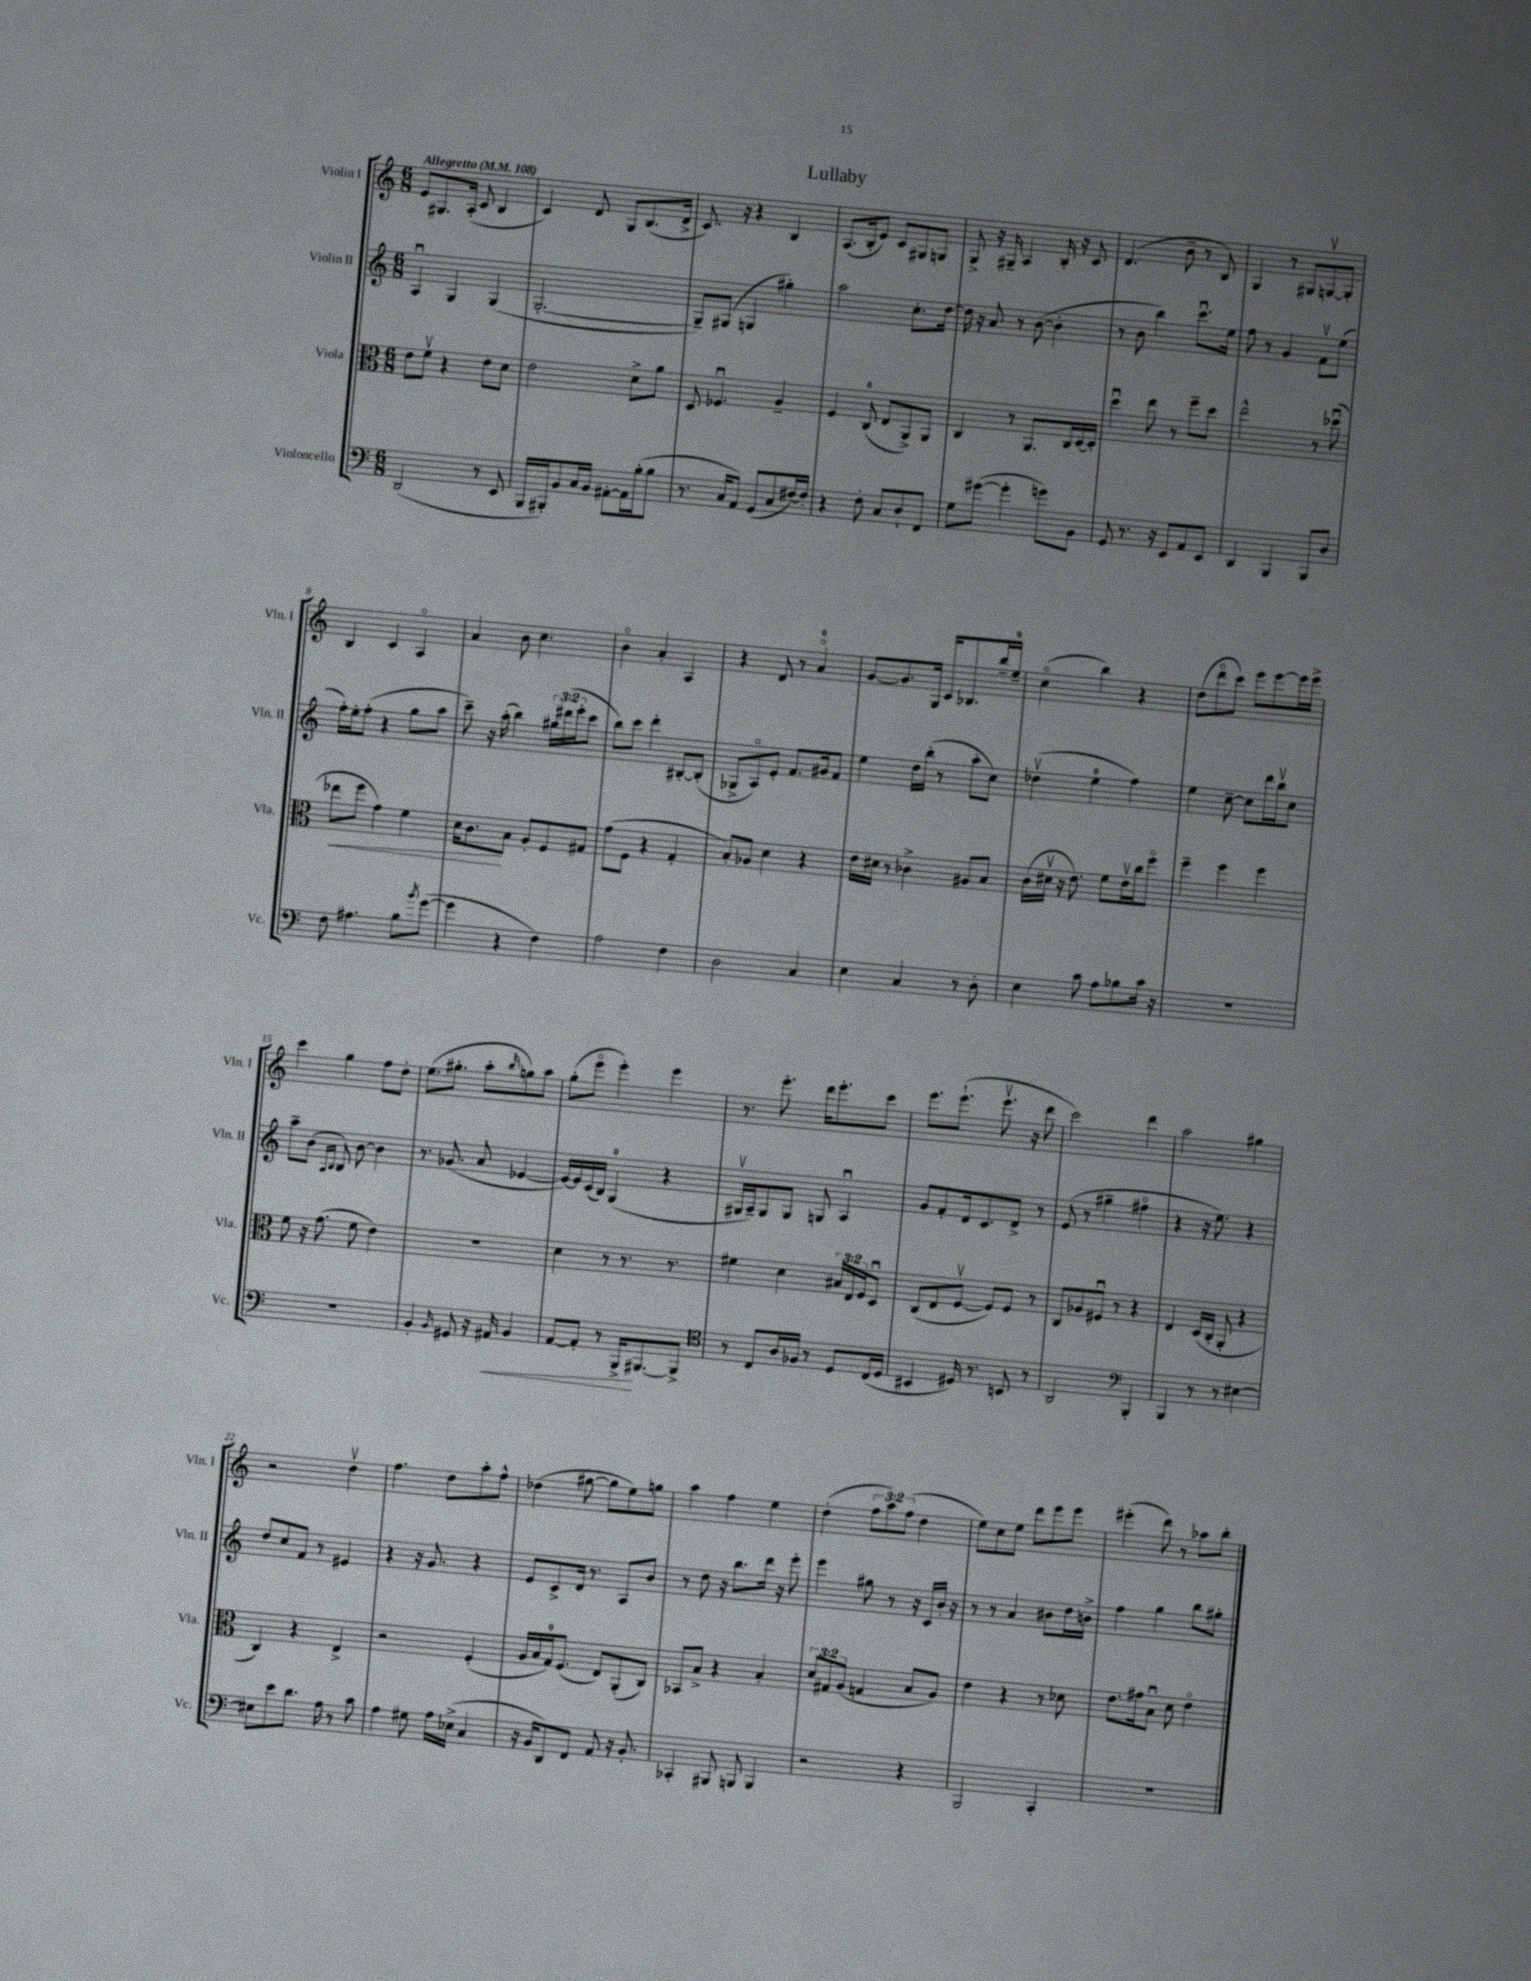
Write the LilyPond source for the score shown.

\header { title = "Lullaby" }
<<
\new StaffGroup <<
\new Staff = "s0" \with { instrumentName = "Violin I" shortInstrumentName = "Vln. I" } {
    \clef treble \key c \major \numericTimeSignature \time 6/8 \override Staff.TupletNumber.text = #tuplet-number::calc-fraction-text \tempo "Allegretto" 4 = 108
    e'8 gis8. a16-.( c'8 b4 |
    c'4) d'8 g8 b8.( d'16-> |
    c'8.) r16 r4 b4 |
    a8.( b16-. e'8) c'8 gis8 g8 |
    g8-> r16 gis16-- a4 b16-. r16 c'8 |
    d'4.( b'8-- r8 b8) |
    g4 r8 gis8 g8~\upbow g8-. |
    b4 c'4 a4\flageolet |
    a'4 b'8 c''4. |
    b'4\flageolet a'4-. a4 |
    r4 d'8 r8 a'4-0\flageolet |
    g'8~ g'8. g16 c'16 bes8. b''16-- e''16-0-- |
    c''4\flageolet( b''4) r4 |
    d''8( d'''8\flageolet c'''8) e'''8 e'''8~ e'''16 e'''16-> |
    c'''4 g''4 f''8 d''8-. |
    e''8.( gis''8.-. a''8-. \grace { b''16 } g''8) a''8 |
    g''8-.( e'''8\flageolet e'''4-.) e'''4 |
    r8. e'''8.-. d'''16 e'''8.-. c'''8 |
    e'''8. e'''8.-!( e'''8.\upbow r16 d'''8 |
    c'''2) d'''4 |
    a''2 gis''4 |
    r2 d''4\upbow |
    f''4. d''8 a''8-. f''8-^ |
    des''4( gis''8~ gis''8 e''8) g''8 |
    a''4 f''4 e''4 |
    d''4-.( \tuplet 3/2 { f''8 a''8) f''8( } d''4 |
    e''8) c''8 e''8 d'''8 e'''8 e'''8 |
    eis'''4-.( d'''8) r8 aes''8 b''8-. \bar "|." |
}
\new Staff = "s1" \with { instrumentName = "Violin II" shortInstrumentName = "Vln. II" } {
    \clef treble \key c \major \numericTimeSignature \time 6/8 \override Staff.TupletNumber.text = #tuplet-number::calc-fraction-text
    a4\downbow g4 g4( |
    g2.~-. |
    g8--) gis8( g4 gis''4-.) |
    a''2 c''8.-. d''16~ |
    d''16 r16 a'8 r8 b'8~( b'4-. |
    r8 b'8 b''4) c'''8.\downbow e''16 |
    f''8 r8 g'4 f'8\upbow e''8( |
    f''16-.) e''16-. f''8-.( r4 g''8 a''8 |
    c'''8--) r16 a''16-.( b''4) \tuplet 3/2 { gis''16 dis'''16( e'''16-. } c'''8 |
    b''8) c'''8 d'''4-. bis8~-. bis8-.( |
    ges8-> a8\flageolet) e'8-. f'8. gis'16 f'8 |
    e''4 d''16 b''16-.( r8 a''8-. c''8) |
    des''4\upbow( e''4-0 f''4) |
    e''4 c''8~-- c''8 d'''16 b''16\upbow c''8 |
    a''8-- b'8( \grace { a16 b16 } b8) b'8~ b'4 |
    r8. ges'8.( a'8 ees'4~ |
    ees'16~) ees'16 c'16( b16) g4-0( r4 |
    gis16\upbow a16--) gis8 gis8 g8 a4\downbow |
    g'8 f'8-. d'16 c'8. d'8-> r8 |
    e'8( r8 gis''4-- fis''4\flageolet |
    r4 r16 e''8.) r4 |
    d''8 c''8 f'8 r8 eis'4 |
    r4 r16 g'8. r4 |
    e'8 c'8-> d'16 r8. a8 b'8 |
    r8 d''8 r16 b''8. d'''16 r16 e'''8-. |
    e'''4 gis''8 r8 r16 c'16 b'16-. r16 |
    r8 r8 a'4 bis'8 d''16 b'16-> |
    f''4 g''4 b''8 gis''8-. \bar "|." |
}
\new Staff = "s2" \with { instrumentName = "Viola" shortInstrumentName = "Vla." } {
    \clef alto \key c \major \numericTimeSignature \time 6/8 \override Staff.TupletNumber.text = #tuplet-number::calc-fraction-text
    e'8 f'8\upbow r4 e'8 d'8 |
    e'2 d'8-> a'8 |
    d8 fes4.\downbow a4-- |
    f4 c8-0( e8 a,8->) a,8 |
    c4 r8 a,8. c16 d16~ d16-. |
    d''4\downbow e''8 r8 f''8-- d''8 |
    e''2-^ r8 des''8\downbow( |
    ees''8\< f''8 g'4) f'4 |
    d'16 c'8.\! b8 a8-. f8 gis8 |
    g'8( f8 r4 g4-. |
    b8-.) aes8 d'4 r4 |
    e'16 dis'16 r8 ces'4-> ais8 b8 |
    c'16( dis'16\upbow r16 e'8.) f'8 e'16\upbow c''16 f''8\flageolet |
    f''4-- f''4 f''4 |
    f'8 r16 g'8.( f'8 e'4) |
    R2. |
    d'4 r8 r8. r8. |
    fis'4 d'4 \tuplet 3/2 { bis16 e16 f16 } d8\downbow |
    c8( e8 f8~\upbow f8) f8 r8 |
    c8 aes8 fis8\downbow r8 r4 |
    e4 d16( c16-. a,8-. r4 |
    c4) r4 e4-> |
    r2 f4-.( |
    a16 b16 g16-0) f8.( e8) a,8-.( c8) |
    bes,8 b8-> r4 b4-. |
    \tuplet 3/2 { d'8 gis8 a8( } g4 b8 a8) |
    e'4 r4 r8 des'8 |
    e'8. gis'16 b8\downbow d'8 e'4\flageolet \bar "|." |
}
\new Staff = "s3" \with { instrumentName = "Violoncello" shortInstrumentName = "Vc." } {
    \clef bass \key c \major \numericTimeSignature \time 6/8
    d,2( r8 e,8 |
    b,,16 bis,,16-.) b,8 c16 b,16 ais,8~-. ais,16 b16-.( b8 |
    r8. c16 a,8) g,8( c8 fis16~) fis16-. |
    r4 f8-. c8 d8-! f,8 |
    g8 gis'8~( gis'4-. g'8) b,8 |
    g,8 r8. r16 e,8 a,8 e,8 |
    d,4 b,,4 b,,8 d8 |
    f8 ais4. b8 \acciaccatura { b'8 } g'8~( |
    g'4 r4 f4) |
    a2 f4 |
    d2 c4 |
    e4 c4 r8 d8-. |
    e4 c'8 a8 bes8 c'16 r16 |
    R2. |
    R2. |
    b,4-. \grace { b,16 } gis,8 r16 ais,16\< b,4 |
    a,8~ a,8-. r8 b,,16->\! bis,,8.~ bis,,8-> |
    \clef tenor r8 c8 a16 fes16 r8 d8 c16( d16 |
    bis,4 dis16) r8. b,8 r8 |
    a,2 \clef bass b,,4-. |
    b,,4 r8 r8 eis4~ |
    eis8 e'8 d'8. a16 r8 c'8 |
    a4 gis8 a16 ees16->( c4 |
    r16 b,16 d,8) f,8 a,8 r16 b,8.-. |
    ces,4-. bis,,8 b,,8 b,,4 |
    r2 r4 |
    b,,2 c,4-. |
    R2. \bar "|." |
}
>>
>>
